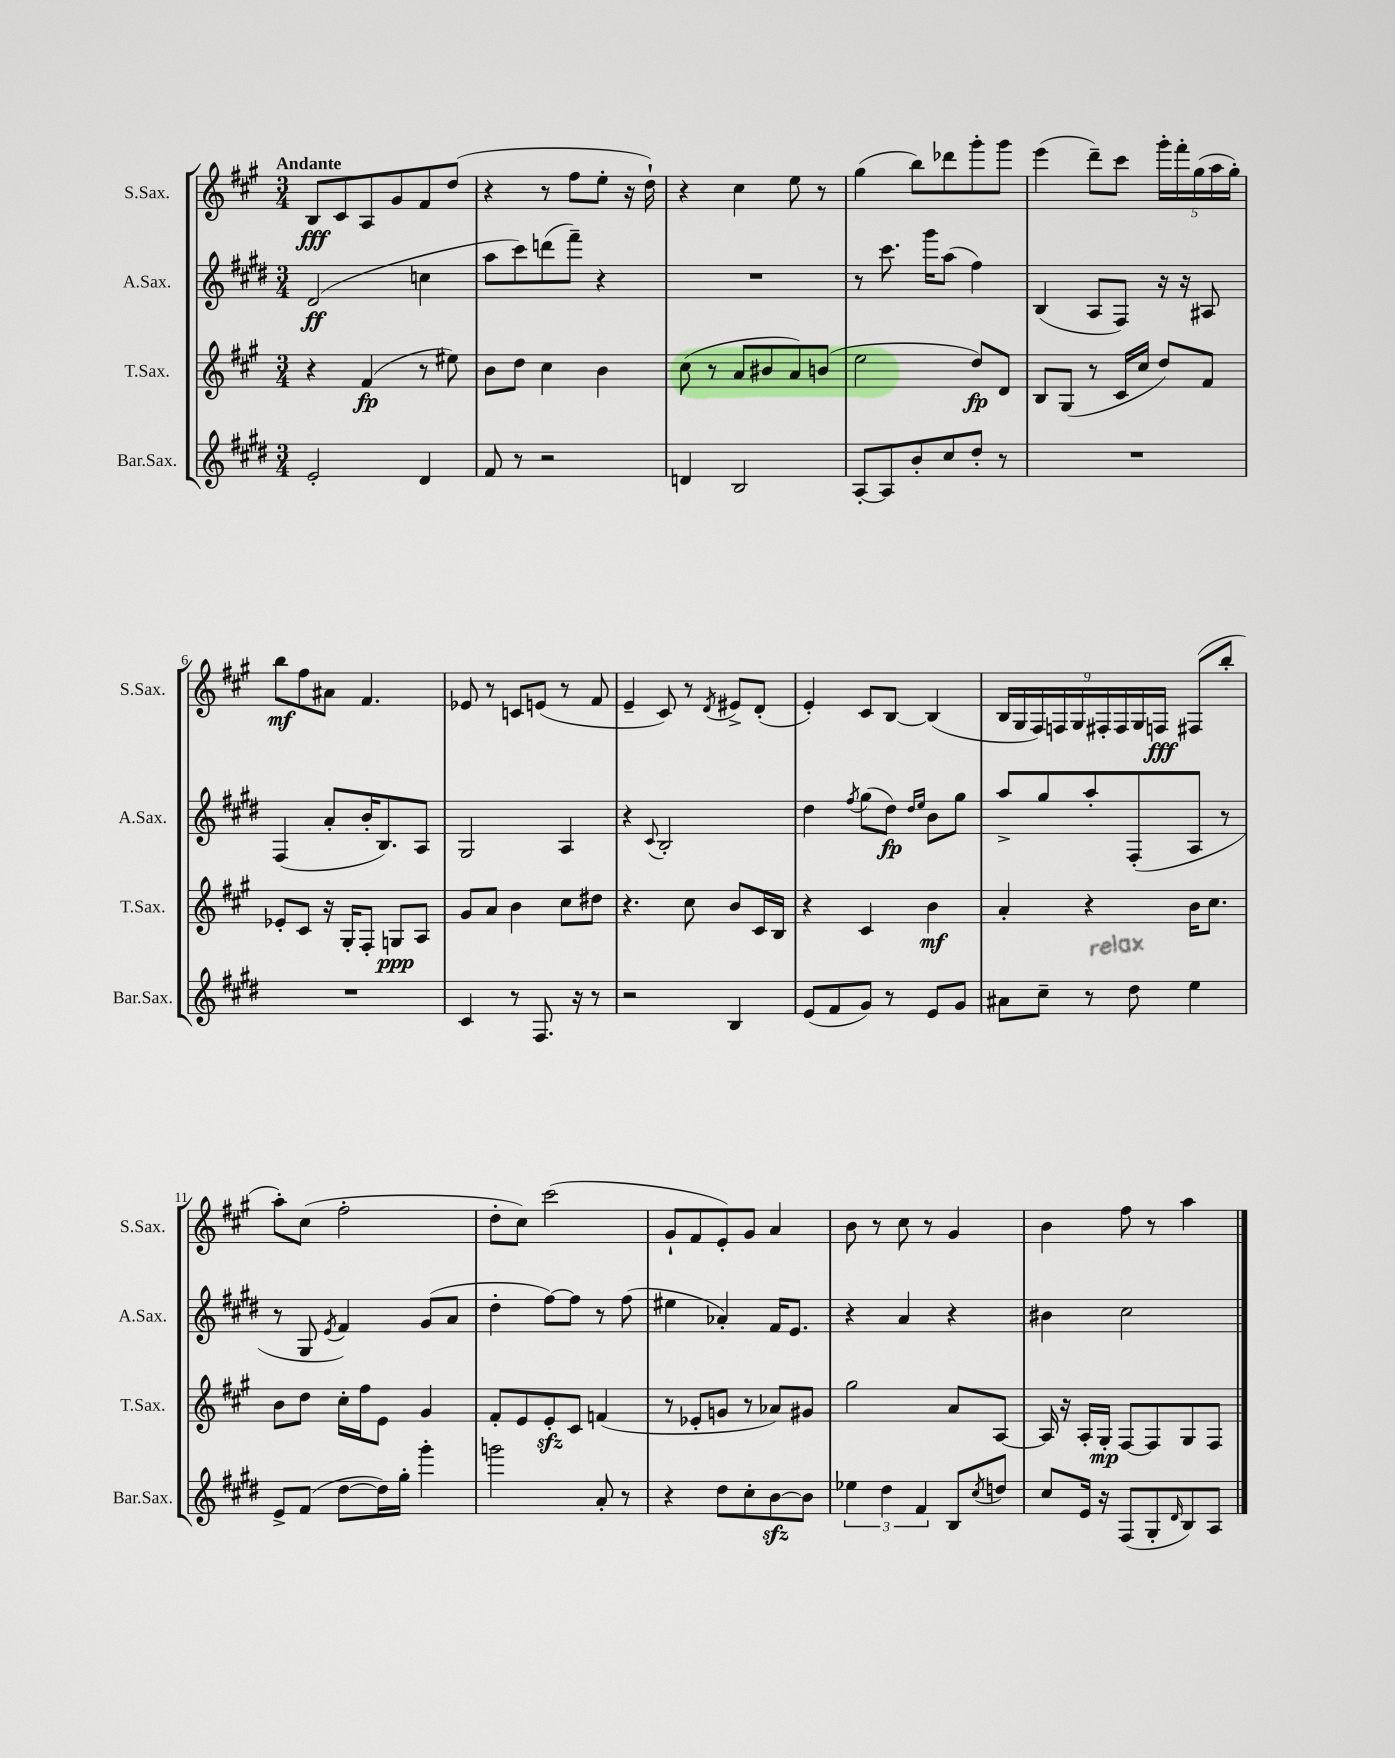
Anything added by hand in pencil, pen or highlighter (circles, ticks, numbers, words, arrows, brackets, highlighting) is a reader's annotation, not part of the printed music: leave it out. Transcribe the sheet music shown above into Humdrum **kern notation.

**kern	**kern	**kern	**kern
*staff4	*staff3	*staff2	*staff1
*clefG2	*clefG2	*clefG2	*clefG2
*k[f#c#g#d#]	*k[f#c#g#]	*k[f#c#g#d#]	*k[f#c#g#]
*M3/4	*M3/4	*M3/4	*M3/4
2e'	4r	(2d#	8B
.	.	.	8c#
.	(4f#	.	8A
.	.	.	8g#
4d#	8r	4cc	8f#
.	8ee#)	.	(8dd
=	=	=	=
8f#	8b	8aa	4r
8r	8dd	8ccc#)	.
2r	4cc#	(8ddd	8r
.	.	8fff#~)	8ff#
.	4b	4r	8ee'
.	.	.	16r
.	.	.	16dd`)
=	=	=	=
4d	(8cc#	2.r	4r
.	8r	.	.
2B	8a	.	4cc#
.	8b#	.	.
.	8a)	.	8ee
.	(8b	.	8r
=	=	=	=
[8A'	2ee	8r	(4gg#
8A]	.	8.ccc#	.
8b'	.	.	8bb)
.	.	16ggg#	.
8cc#	.	(8aa	8ddd-
8dd#'	8dd)	4ff#)	8ggg#'
8r	8d	.	8ggg#
=	=	=	=
2.r	8B	(4B	(4eee
.	(8G#	.	.
.	8r	8A	8ddd~)
.	16c#	8F#)	8ccc#
.	16cc#	.	.
.	8dd)	16r	20ggg#'
.	.	.	20fff#'
.	.	16r	.
.	.	.	(20gg#
.	8f#	8A#	.
.	.	.	20aa
.	.	.	20gg#')
=	=	=	=
2.r	8e-'	(4F#	8bb
.	8c#	.	8ff#
.	16r	8a'	8a#
.	16G#'	.	.
.	8F#'	16b'	4.f#
.	.	8.B)	.
.	8G	.	.
.	8A	8A	.
=	=	=	=
4c#	8g#	2G#	8e-
.	8a	.	8r
8r	4b	.	8c
8.F#	.	.	(8e
.	8cc#	4A	8r
16r	.	.	.
8r	8dd#	.	8f#
=	=	=	=
2r	4.r	4r	4e~
.	.	8qqc#	.
.	.	2B'	8c#)
.	8cc#	.	8r
.	.	.	8qd
4B	8b	.	8e#^
.	16c#	.	(8d'
.	16B	.	.
=	=	=	=
(8e	4r	4dd#	4e')
8f#	.	.	.
.	.	8qff#	.
8g#)	4c#	(8gg#	8c#
8r	.	8dd#)	[8B
.	.	16qqdd#	.
.	.	16qqee	.
8e	4b	8b	(4B]
8g#	.	8gg#	.
=	=	=	=
8a#	4a'	8aa^	18B
.	.	.	18G#
.	.	.	18F#)
8cc#~	.	8gg#	.
.	.	.	18F
.	.	.	18G#
8r	4r	8aa'	.
.	.	.	18F#'
.	.	.	18F#
8dd#	.	(8F#'	.
.	.	.	18G#
.	.	.	18F
4ee	16b	8A	(8F#
.	8.cc#	.	.
.	.	8r	8bb'
=	=	=	=
8e^	8b	8r	8aa')
(8f#	8dd	8G#	(8cc#
.	.	8qe	.
[8dd#	16cc#'	4f#)	2ff#'
.	16ff#	.	.
16dd#])	8e	.	.
16gg#'	.	.	.
4ggg#'	4g#	(8g#	.
.	.	8a	.
=	=	=	=
2ggg	8f#'	4dd#'	8dd'
.	8e	.	8cc#)
.	8e'	[8ff#)	(2ccc#
.	8c#	8ff#]	.
8a'	(4f	8r	.
8r	.	(8ff#	.
=	=	=	=
4r	8r	4ee#	8g#`
.	8e-'	.	8f#
8dd#	8g	4a-')	8e')
8cc#'	8r	.	8g#
[8b	8a-)	16f#	4a
.	.	8.e	.
8b]	8g#	.	.
=	=	=	=
6ee-	2gg#	4r	8b
.	.	.	8r
6dd#	.	.	.
.	.	4a	8cc#
6f#	.	.	.
.	.	.	8r
8B	8a	4r	4g#
8qcc#	.	.	.
8dd	[8A	.	.
=	=	=	=
8cc#	16A]	4b#	4b
.	16r	.	.
16e	16A'	.	.
16r	16G#'	.	.
(8F#	[8F#	2cc#	8ff#
8G#'	8F#]	.	8r
16qqd#	.	.	.
8B)	8G#	.	4aa
8A	8F#	.	.
==	==	==	==
*-	*-	*-	*-
